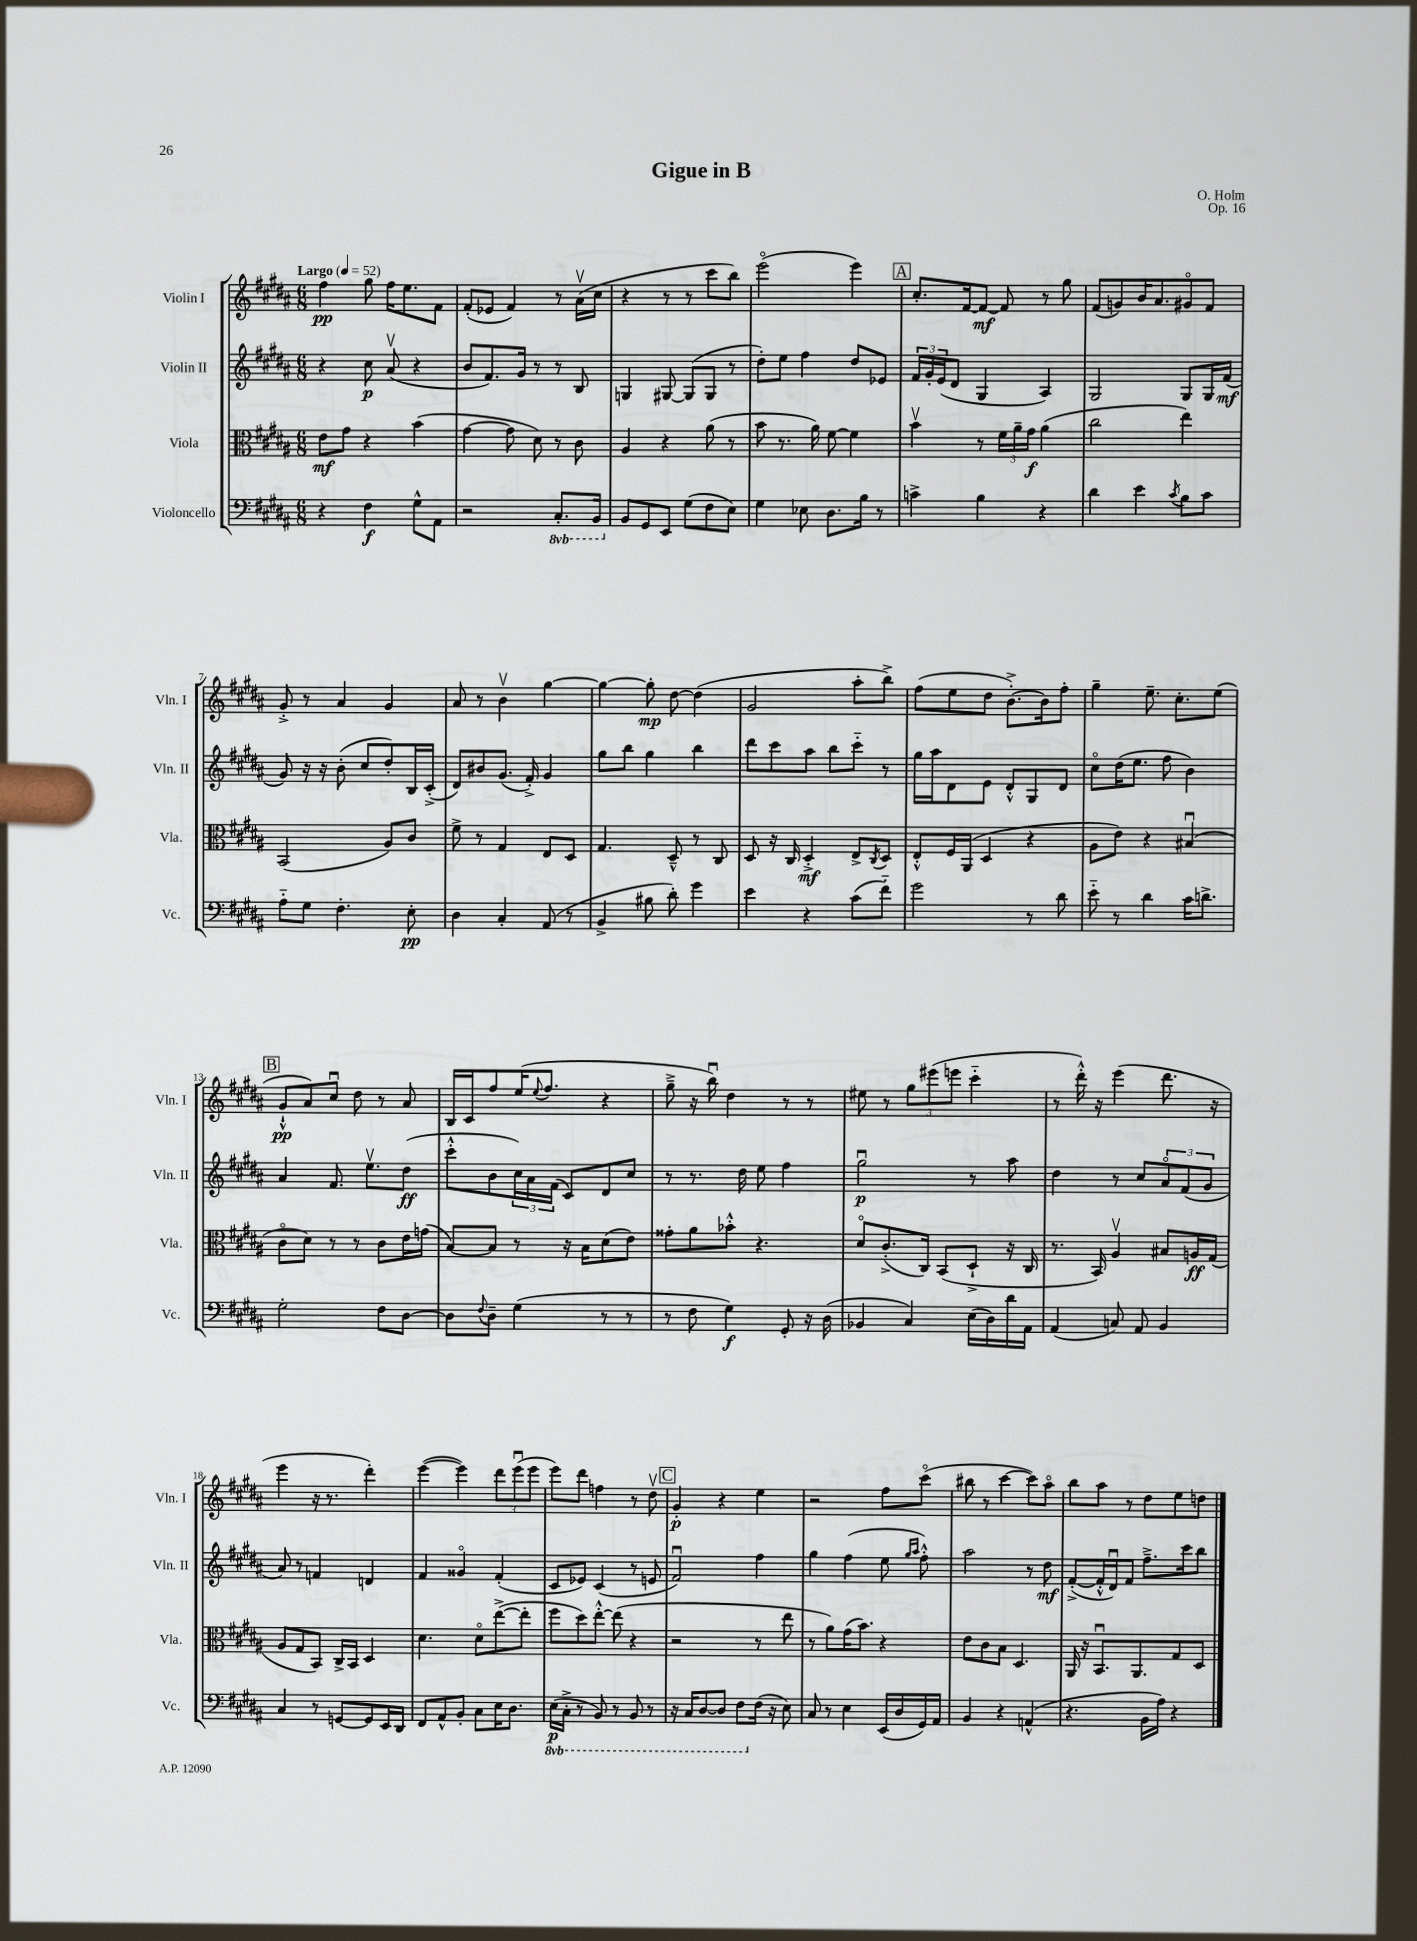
\header { title = "Gigue in B" composer = "O. Holm" opus = "Op. 16" }
<<
\new StaffGroup <<
\new Staff = "s0" \with { instrumentName = "Violin I" shortInstrumentName = "Vln. I" } {
    \clef treble \key b \major \numericTimeSignature \time 6/8 \tempo "Largo" 4 = 52
    fis''4\pp gis''8 fis''16 e''8. fis'8 |
    fis'8-.( ees'8 fis'4) r8 ais'16\upbow( cis''16 |
    r4 r8 r8 cis'''8 b''8) |
    e'''2\flageolet( e'''4) |
    \mark \markup { \box "A" } cis''8.-. fis'16~ fis'8~\mf fis'8 r8 gis''8 |
    fis'8( g'8) b'16 ais'8. gis'8\flageolet fis'8 |
    gis'8-.-> r8 ais'4 gis'4 |
    ais'8 r8 b'4\upbow gis''4~ |
    gis''4~ gis''8-.\mp dis''8~ dis''4( |
    gis'2 ais''8-. b''8->) |
    fis''8( e''8 dis''8 b'8.~-.->) b'16 fis''8-. |
    gis''4-- e''8.-- cis''8.-. e''8( |
    \mark \markup { \box "B" } gis'8-!-^\pp ais'8) cis''8\downbow dis''8 r8 ais'8 |
    b16 cis'16 fis''8 e''16( \appoggiatura { e''8 } fis''8. r4 |
    gis''8---> r16 b''16\downbow) dis''4 r8 r8 |
    eis''8 r8 \tuplet 3/2 { gis''8 eis'''8( e'''8 } cis'''4-_ |
    r8 dis'''16-.-^) r16 e'''4( dis'''8. r16 |
    e'''4 r16 r8. dis'''4-.) |
    e'''4~( e'''4) \tuplet 3/2 { dis'''8 e'''8\downbow( e'''8 } |
    e'''8) dis'''8 f''4 r8 dis''8\upbow |
    \mark \markup { \box "C" } gis'4-.\p r4 e''4 |
    r2 fis''8 cis'''8\flageolet( |
    bis''8 r8 cis'''4~ cis'''8) ais''8\flageolet |
    b''8 ais''8 r8 dis''8 e''8 d''8 \bar "|." |
}
\new Staff = "s1" \with { instrumentName = "Violin II" shortInstrumentName = "Vln. II" } {
    \clef treble \key b \major \numericTimeSignature \time 6/8
    r4 cis''8\p ais'8\upbow( r4 |
    b'8 fis'8.) gis'16 r8 r8 b8 |
    g4 gis8~ gis8( gis8 r8 |
    dis''8-.) e''8 fis''4 dis''8 ees'8 |
    \mark \markup { \box "A" } \tuplet 3/2 { fis'16 gis'16-. e'16( } dis'8 gis4 ais4) |
    gis2 gis8 gis16 fis'16\mf( |
    gis'8) r16 r16 b'8-.( cis''8 dis''8-.) b16 cis'16-.->( |
    dis'8) bis'8 gis'8.( fis'16-.->) gis'4 |
    gis''8 b''8 gis''4 b''4 |
    dis'''8 cis'''8 ais''8 b''8 cis'''8-_ r8 |
    gis''16 ais''16 dis'8 e'8 dis'8-.-^ gis8 dis'8 |
    cis''8\flageolet dis''16( e''8. fis''8 b'4) |
    \mark \markup { \box "B" } ais'4 fis'8. e''8.\upbow dis''8\ff( |
    cis'''8-.-^ b'8 \tuplet 3/2 { cis''16) ais'16 fis'16( } cis'8) dis'8 cis''8 |
    r8 r8. dis''16 e''8 fis''4 |
    gis''2\downbow\p r8 ais''8 |
    dis''4 r8 cis''8 \tuplet 3/2 { ais'8\flageolet fis'8( gis'8 } |
    ais'8) r8 f'4 d'4 |
    fis'4 gisis'4\flageolet fis'4-.( |
    cis'8 ees'8) cis'4( r8 e'8 |
    \mark \markup { \box "C" } fis'2\downbow) fis''4 |
    gis''4 fis''4( e''8 \grace { gis''16 ais''16 } fis''8-.-^) |
    ais''2 r8 dis''8\mf |
    fis'8~-.->( fis'16-.-^ dis'16\downbow) fis'8 fis''8.---> cis'''16 b''8 \bar "|." |
}
\new Staff = "s2" \with { instrumentName = "Viola" shortInstrumentName = "Vla." } {
    \clef alto \key b \major \numericTimeSignature \time 6/8
    e'8\mf gis'8 r4 b'4( |
    gis'4~ gis'8 dis'8) r8 cis'8 |
    ais4 r4 ais'8( r8 |
    b'8 r8. ais'16) fis'8~ fis'4 |
    \mark \markup { \box "A" } b'4\upbow r8 \tuplet 3/2 { fis'16 ais'16-- gis'16\f } ais'4( |
    cis''2 e''4) |
    b,2( ais8) cis'8 |
    fis'8-> r8 gis4 e8 dis8 |
    gis4. dis8---^ r8 cis8 |
    dis8 r16 cis16 dis4-.->\mf e8-> \acciaccatura { cis8 } dis8 |
    e8-.-^ fis16 ais,16( dis4 r4 |
    ais8 e'8) r4 bis4\downbow( |
    \mark \markup { \box "B" } cis'8\flageolet dis'8) r8 r8 cis'8 e'16 g'16( |
    b8~) b8 r8 r16 b16 dis'8( e'8) |
    gisis'8-. ais'8 bes'8-.-^ r4. |
    dis'8\flageolet cis'8.-.->( cis16) b,8( dis8-!-> r16 cis16 |
    r8. b,16) ais4\upbow bis8 a16\ff gis16( |
    ais8 gis8 b,8) cis16-> b,16 dis4 |
    dis'4. dis'8\flageolet e''8~->( e''8-. |
    fis''8 dis''8) e''8~-.-^ e''8( r4 |
    \mark \markup { \box "C" } r2 r8 e''8 |
    r8 ais'8) gis'16( b'8.) r4 |
    e'8 cis'8 b8 dis4. |
    ais,16 r16 b,8.\downbow ais,8. gis8 dis8 \bar "|." |
}
\new Staff = "s3" \with { instrumentName = "Violoncello" shortInstrumentName = "Vc." } {
    \clef bass \key b \major \numericTimeSignature \time 6/8 \set Staff.ottavationMarkups = #ottavation-simple-ordinals
    r4 fis4\f gis8-^ ais,8 |
    r2 \ottava #-1 cis,8.-. b,,16 \ottava #0 |
    b,8 gis,8 e,8 gis8( fis8 e8) |
    gis4 ees8 dis8. b16 r8 |
    \mark \markup { \box "A" } c'4-> b4 r4 |
    dis'4 e'4 \acciaccatura { cis'8 } b8 cis'8 |
    ais8-_ gis8 fis4.-. e8-.\pp |
    dis4 cis4-. ais,8( r8 |
    b,4-> bis8 dis'8-.) gis'4 |
    e'4 r4 cis'8( fis'8-_) |
    gis'2 r8 dis'8 |
    e'8-_ r8 dis'4 cis'16 d'8.-> |
    \mark \markup { \box "B" } gis2-. fis8 dis8~ |
    dis8 \appoggiatura { fis8 } dis8-- gis4( r8 r8 |
    r8 fis8 gis4\f) gis,8-. r16 dis16( |
    bes,4 cis4) e16( dis16) dis'16 ais,16 |
    ais,4( c8) ais,8 b,4 |
    cis4 r8 g,8~ g,8 e,16 dis,16 |
    fis,8 ais,8-^ b,8-. cis8 e16 dis8. |
    \ottava #-1 e,16\p( cis,16-.-> r8 b,,8) r8 b,,8 r8 |
    \mark \markup { \box "C" } r16 cis,16 dis,8~ dis,8 fis,8 \ottava #0 fis16( r16 e8) |
    cis8 r8 e4 e,16( dis16 gis,16) ais,16 |
    b,4 r4 a,4-^( |
    r4. b,16 ais16) r4 \bar "|." |
}
>>
>>
